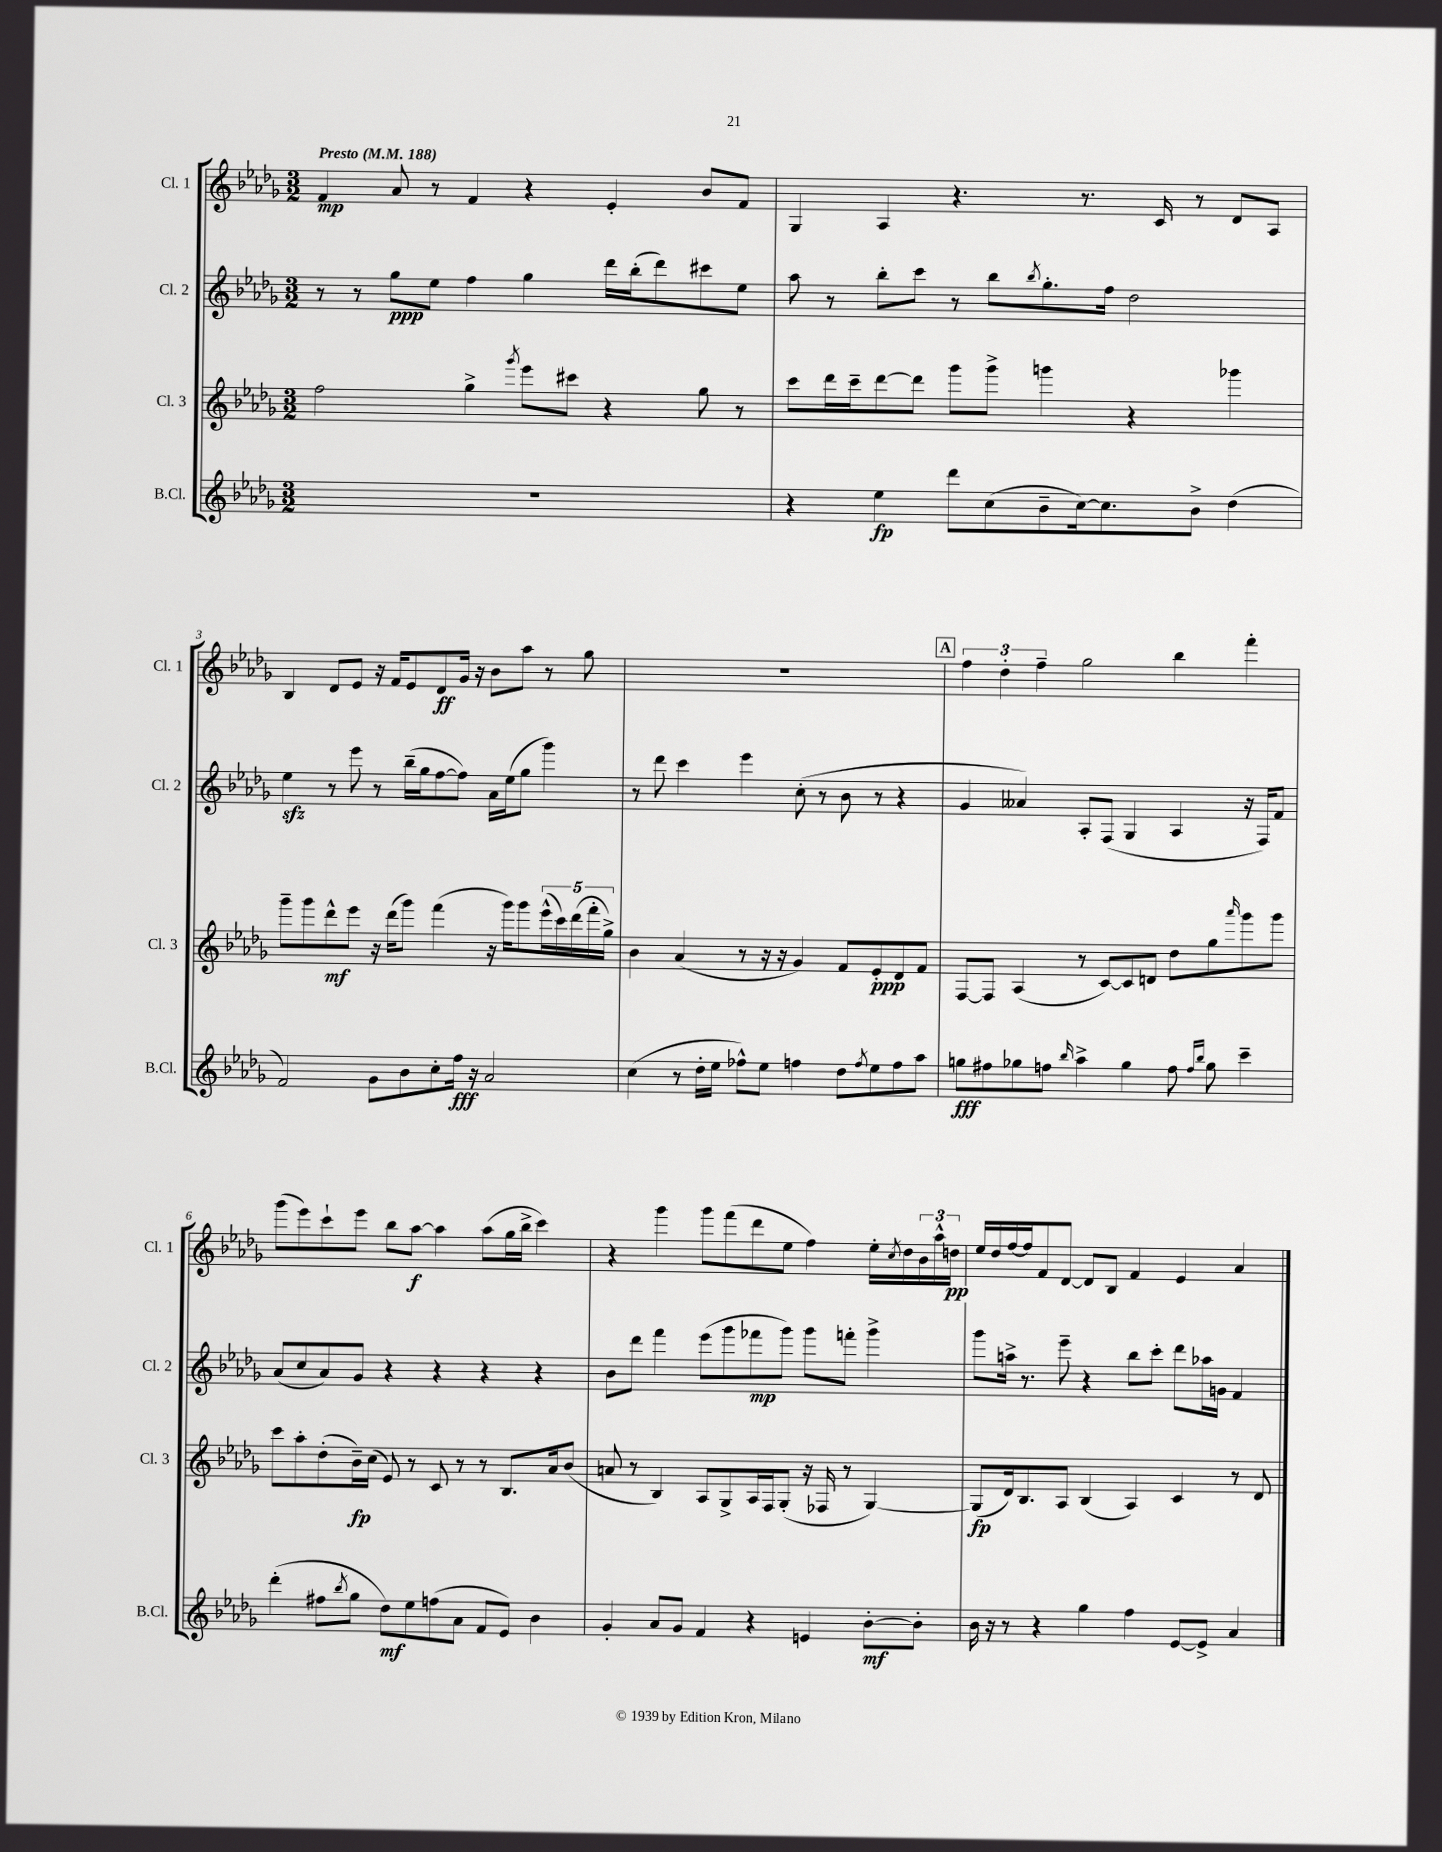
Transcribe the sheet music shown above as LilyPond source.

<<
\new StaffGroup <<
\new Staff = "s0" \with { instrumentName = "Cl. 1" shortInstrumentName = "Cl. 1" } {
    \clef treble \key des \major \numericTimeSignature \time 3/2 \tempo "Presto" 4 = 188
    f'4\mp aes'8 r8 f'4 r4 ees'4-. bes'8 f'8 |
    ges4 aes4 r4. r8. c'16 r8 des'8 aes8 |
    bes4 des'8 ees'8 r16 f'16 ees'8 des'8\ff ges'16 r16 bes'8 aes''8 r8 ges''8 |
    R1. |
    \mark \markup { \box "A" } \tuplet 3/2 { f''4 des''4-. f''4-- } ges''2 bes''4 f'''4-. |
    ges'''8( ees'''8) c'''8-! ees'''8 bes''8 aes''8~\f aes''4 aes''8( ges''16 bes''16-> c'''4) |
    r4 ges'''4 ges'''8 f'''8( des'''8 ees''8 f''4) ees''16-. \acciaccatura { c''8 } des''16 \tuplet 3/2 { bes'16 aes''16-^ d''16\pp } |
    ees''16 des''16 f''16~ f''16 f'8 des'8~ des'8 bes8 f'4 ees'4 aes'4 \bar "|." |
}
\new Staff = "s1" \with { instrumentName = "Cl. 2" shortInstrumentName = "Cl. 2" } {
    \clef treble \key des \major \numericTimeSignature \time 3/2
    r8 r8 ges''8\ppp ees''8 f''4 ges''4 des'''16 bes''16-.( des'''8) cis'''8 ees''8 |
    aes''8 r8 bes''8-. c'''8 r8 bes''8 \acciaccatura { bes''8 } ges''8.-. f''16 des''2 |
    ees''4\sfz r8 ees'''8 r8 bes''16--( ges''16 f''8~ f''8) aes'16 ees''16( ges''8 ges'''4) |
    r8 des'''8 c'''4 ees'''4 c''8-.( r8 bes'8 r8 r4 |
    \mark \markup { \box "A" } ges'4 aeses'4) aes8-. f8( ges4 aes4 r16 f16) f'8 |
    aes'8( c''8 aes'8) ges'8 r4 r4 r4 r4 |
    bes'8 des'''8 f'''4 ees'''8( ges'''8 fes'''8\mp ges'''8) ges'''8 f'''8-. ges'''4-> |
    ges'''8 a''16-> r8. ees'''8-- r4 bes''8 c'''8-. des'''8 aes''16 g'16 f'4 \bar "|." |
}
\new Staff = "s2" \with { instrumentName = "Cl. 3" shortInstrumentName = "Cl. 3" } {
    \clef treble \key des \major \numericTimeSignature \time 3/2
    f''2 ges''4-> \acciaccatura { ges'''8 } ees'''8 cis'''8 r4 ges''8 r8 |
    c'''8 des'''16 c'''16-- des'''8~ des'''8 ges'''8 ges'''8-> g'''4 r4 ges'''4 |
    ges'''8-- ges'''8 des'''8-^\mf ees'''8 r16 des'''16( ges'''8) f'''4( r16 ges'''16) ges'''8 \tuplet 5/4 { ees'''16-^( c'''16) des'''16( f'''16-. ges''16->) } |
    bes'4 aes'4( r8 r16 r16 ges'4) f'8 ees'8-.\ppp des'8 f'8 |
    \mark \markup { \box "A" } f8~ f8 aes4( r8 c'8~) c'8 d'8 des''8 ges''8 \grace { aes'''16 } ges'''8 ges'''8 |
    c'''8 aes''8-. des''8-.( bes'16--\fp) c''16( ees'8) r8 c'8 r8 r8 bes8. aes'16 bes'8( |
    a'8 r8 bes4) aes8 ges8-> aes16 f16 ges8-.( r16 fes16 r8 ges4~) |
    ges8\fp( des'16) bes8. aes8 bes4( aes4) c'4 r8 des'8 \bar "|." |
}
\new Staff = "s3" \with { instrumentName = "B.Cl." shortInstrumentName = "B.Cl." } {
    \clef treble \key des \major \numericTimeSignature \time 3/2
    R1. |
    r4 ees''4\fp des'''8 c''8( bes'8-- c''16~) c''8. bes'8-> des''4( |
    f'2) ges'8 bes'8 c''8-. f''16\fff r16 aes'2 |
    c''4( r8 des''16-. ees''16 fes''8-^) ees''8 f''4 des''8 \acciaccatura { f''8 } ees''8 f''8 aes''8 |
    \mark \markup { \box "A" } g''8\fff fis''8 ges''8 f''8 \grace { bes''16 } aes''4-> ges''4 f''8 \grace { f''16 bes''16 } ges''8 c'''4-- |
    des'''4-.( fis''8 \acciaccatura { bes''8 } ges''8 des''8\mf) ees''8 f''8( aes'8 f'8 ees'8) bes'4 |
    ges'4-. aes'8 ges'8 f'4 r4 e'4 bes'8~-.\mf bes'8-. |
    bes'16 r16 r8 r4 ges''4 f''4 ees'8~ ees'8-> aes'4 \bar "|." |
}
>>
>>
